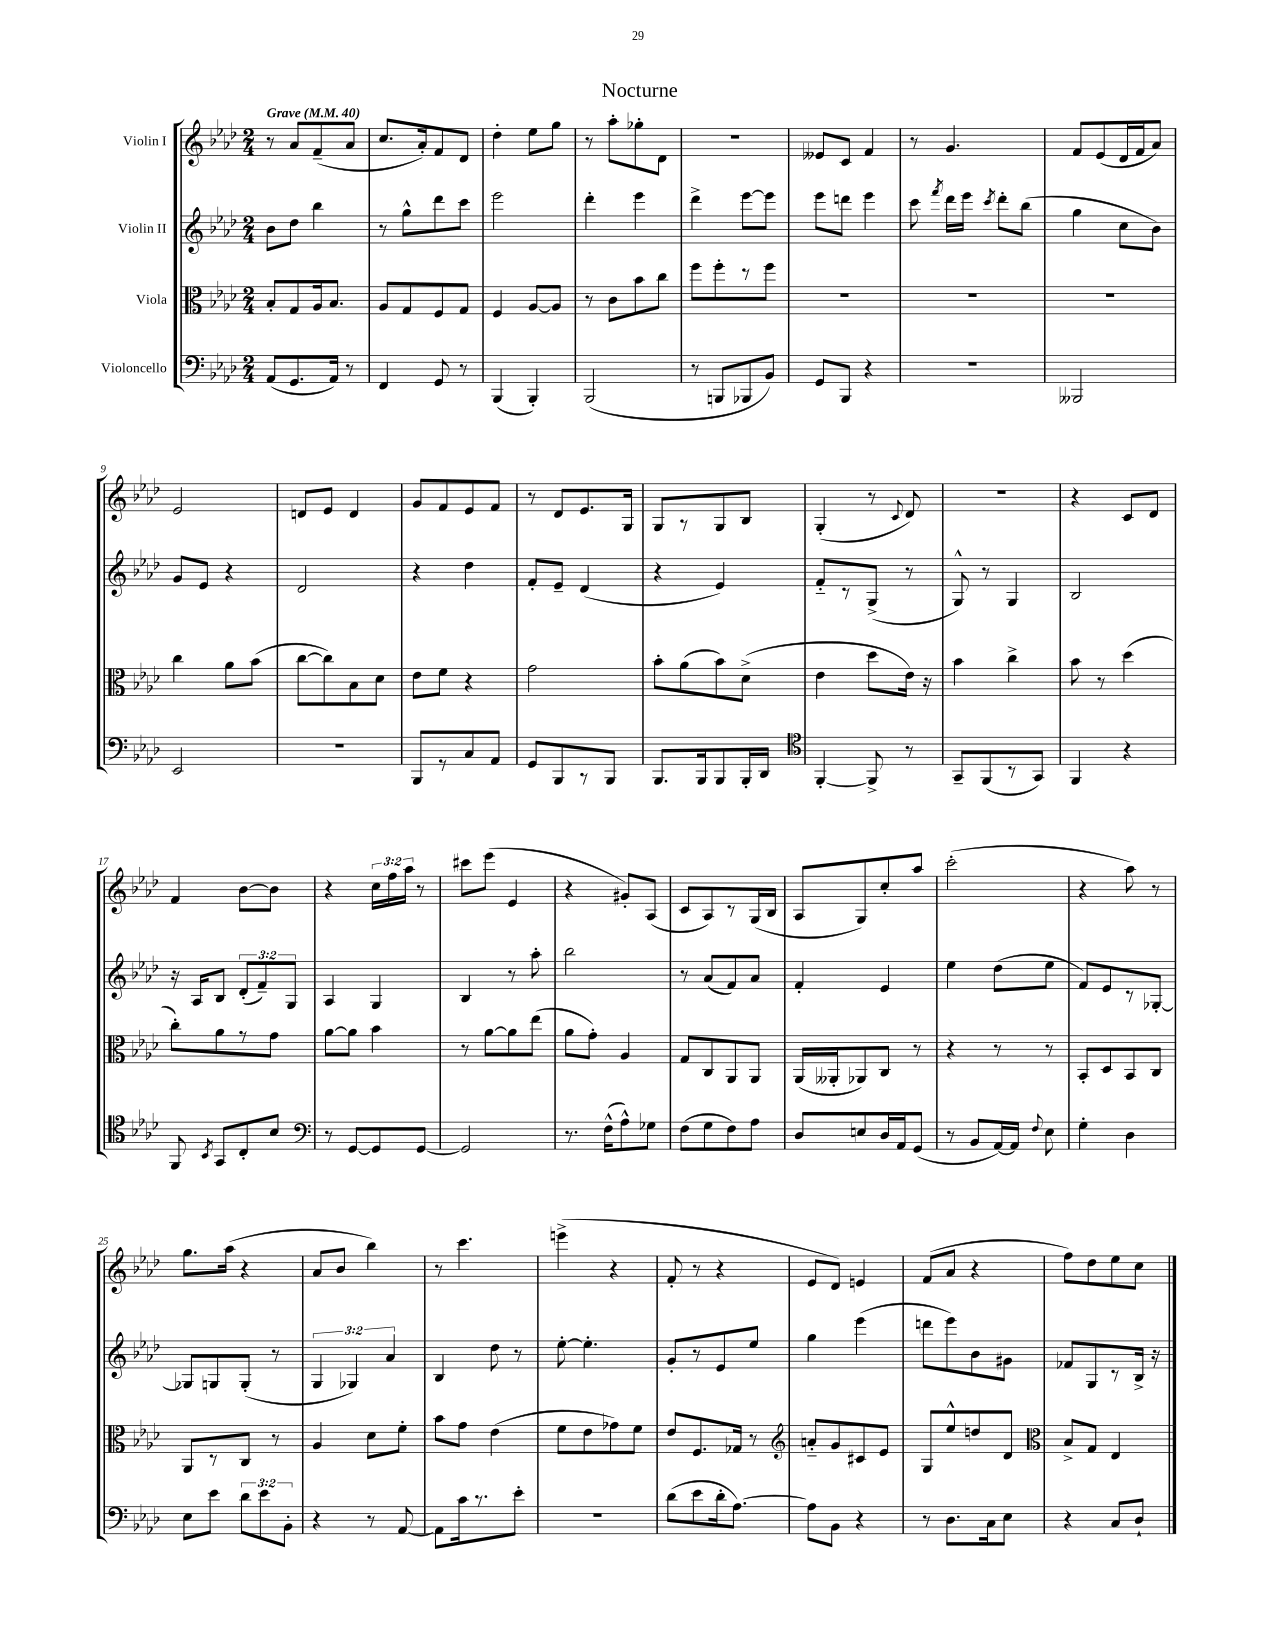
\header { title = "Nocturne" }
<<
\new StaffGroup <<
\new Staff = "s0" \with { instrumentName = "Violin I" } {
    \clef treble \key aes \major \numericTimeSignature \time 2/4 \override Staff.TupletNumber.text = #tuplet-number::calc-fraction-text \tempo "Grave" 4 = 40
    \autoBeamOff r8 aes'8[ f'8--( aes'8] |
    c''8.[ aes'16-.) f'8 des'8] |
    des''4-. ees''8[ g''8] |
    r8 aes''8[-. ges''8-. des'8] |
    R2 |
    eeses'8[ c'8] f'4 |
    r8 g'4. |
    f'8[ ees'8( des'16 f'16 aes'8]) |
    ees'2 |
    d'8[ ees'8] d'4 |
    g'8[ f'8 ees'8 f'8] |
    r8 des'8[ ees'8. g16] |
    g8[ r8 g8 bes8] |
    g4-.( r8 \appoggiatura { c'8 } des'8) |
    R2 |
    r4 c'8[ des'8] |
    f'4 bes'8[~ bes'8] |
    r4 \tuplet 3/2 { c''16[ f''16 aes''16] } r8 |
    cis'''8[ ees'''8]( ees'4 |
    r4 gis'8[-.) aes8]( |
    c'8[ aes8) r8 g16( bes16] |
    aes8[ g8) c''8-. aes''8] |
    c'''2-.( |
    r4 aes''8) r8 |
    g''8.[ aes''16]( r4 |
    aes'8[ bes'8] bes''4) |
    r8 c'''4. |
    e'''4->( r4 |
    f'8-. r8 r4 |
    ees'8[ des'8]) e'4 |
    f'8[( aes'8] r4 |
    f''8[) des''8 ees''8 c''8] \bar "|." |
}
\new Staff = "s1" \with { instrumentName = "Violin II" } {
    \clef treble \key aes \major \numericTimeSignature \time 2/4 \override Staff.TupletNumber.text = #tuplet-number::calc-fraction-text
    \autoBeamOff bes'8[ des''8] bes''4 |
    r8 g''8[-^ des'''8 c'''8] |
    ees'''2 |
    des'''4-. ees'''4 |
    des'''4-> ees'''8[~ ees'''8] |
    ees'''8[ d'''8] ees'''4 |
    c'''8 \acciaccatura { f'''8 } des'''16[ ees'''16] \acciaccatura { c'''8 } des'''8[-. bes''8]( |
    g''4 c''8[ bes'8]) |
    g'8[ ees'8] r4 |
    des'2 |
    r4 des''4 |
    f'8[-. ees'8]-- des'4( |
    r4 ees'4) |
    f'8[-_ r8 g8]->( r8 |
    g8-^) r8 g4 |
    bes2 |
    r16 aes16[ bes8] \tuplet 3/2 { des'8[-.( f'8--) g8] } |
    aes4 g4 |
    bes4 r8 aes''8-. |
    bes''2 |
    r8 aes'8[( f'8) aes'8] |
    f'4-. ees'4 |
    ees''4 des''8[( ees''8] |
    f'8[) ees'8 r8 ges8]~-. |
    ges8[ g8 g8]-.( r8 |
    \tuplet 3/2 { g4 ges4) aes'4 } |
    bes4 des''8 r8 |
    ees''8~-. ees''4.-. |
    g'8[-. r8 ees'8 ees''8] |
    g''4 ees'''4( |
    d'''8[ ees'''8) bes'8 gis'8] |
    fes'8[ g8 r8 bes16]-> r16 \bar "|." |
}
\new Staff = "s2" \with { instrumentName = "Viola" } {
    \clef alto \key aes \major \numericTimeSignature \time 2/4
    \autoBeamOff bes8[-. g8 aes16 bes8.] |
    aes8[ g8 f8 g8] |
    f4 aes8[~ aes8] |
    r8 c'8[ bes'8 c''8] |
    f''8[ f''8-. r8 f''8] |
    R2 |
    R2 |
    R2 |
    c''4 aes'8[ bes'8]( |
    c''8[~ c''8) bes8 des'8] |
    ees'8[ f'8] r4 |
    g'2 |
    bes'8[-. aes'8( bes'8) des'8]->( |
    ees'4 des''8[ ees'16]) r16 |
    bes'4 c''4-> |
    bes'8 r8 des''4( |
    c''8[-.) aes'8 r8 g'8] |
    aes'8[~ aes'8] bes'4 |
    r8 aes'8[~ aes'8 ees''8]( |
    aes'8[ g'8]-.) aes4 |
    g8[ c8 aes,8 aes,8] |
    aes,16[( aeses,16-. aes,8) c8] r8 |
    r4 r8 r8 |
    bes,8[-. des8 bes,8 c8] |
    aes,8[ r8 c8] r8 |
    aes4 des'8[ f'8]-. |
    bes'8[ g'8] ees'4( |
    f'8[ ees'8 ges'8) f'8] |
    ees'8[ f8. ges16] r8 |
    \clef treble a'8[-_ g'8 cis'8 ees'8] |
    g8[ ees''8-^ d''8 des'8] |
    \clef alto bes8[-> g8] ees4 \bar "|." |
}
\new Staff = "s3" \with { instrumentName = "Violoncello" } {
    \clef bass \key aes \major \numericTimeSignature \time 2/4 \override Staff.TupletNumber.text = #tuplet-number::calc-fraction-text
    \autoBeamOff aes,8[( g,8. aes,16]) r8 |
    f,4 g,8 r8 |
    bes,,4( bes,,4-.) |
    bes,,2( |
    r8 b,,8[ bes,,8 bes,8]) |
    g,8[ bes,,8] r4 |
    R2 |
    beses,,2 |
    ees,2 |
    R2 |
    bes,,8[ r8 c8 aes,8] |
    g,8[ bes,,8 r8 bes,,8] |
    bes,,8.[ bes,,16 bes,,8 bes,,16-. des,16] |
    \clef tenor f,4~-. f,8-> r8 |
    g,8[-- f,8( r8 g,8]) |
    f,4 r4 |
    f,8 \acciaccatura { bes,8 } g,8[ c8-. bes8] |
    \clef bass r8 g,8[~ g,8 g,8]~ |
    g,2 |
    r8. f16[-^( aes8-^) ges8] |
    f8[( g8 f8) aes8] |
    des8[ e8 des16 aes,16 g,8]( |
    r8 bes,8[ aes,16~) aes,16] \appoggiatura { f8 } ees8 |
    g4-. des4 |
    ees8[ ees'8] \tuplet 3/2 { des'8[ ees'8 bes,8]-. } |
    r4 r8 aes,8~ |
    aes,8[ c'16 r8. ees'8]-. |
    r2 |
    des'8[( ees'8 des'16-. aes8.]~) |
    aes8[ bes,8] r4 |
    r8 des8.[ c16 ees8] |
    r4 c8[ des8]-! \bar "|." |
}
>>
>>
